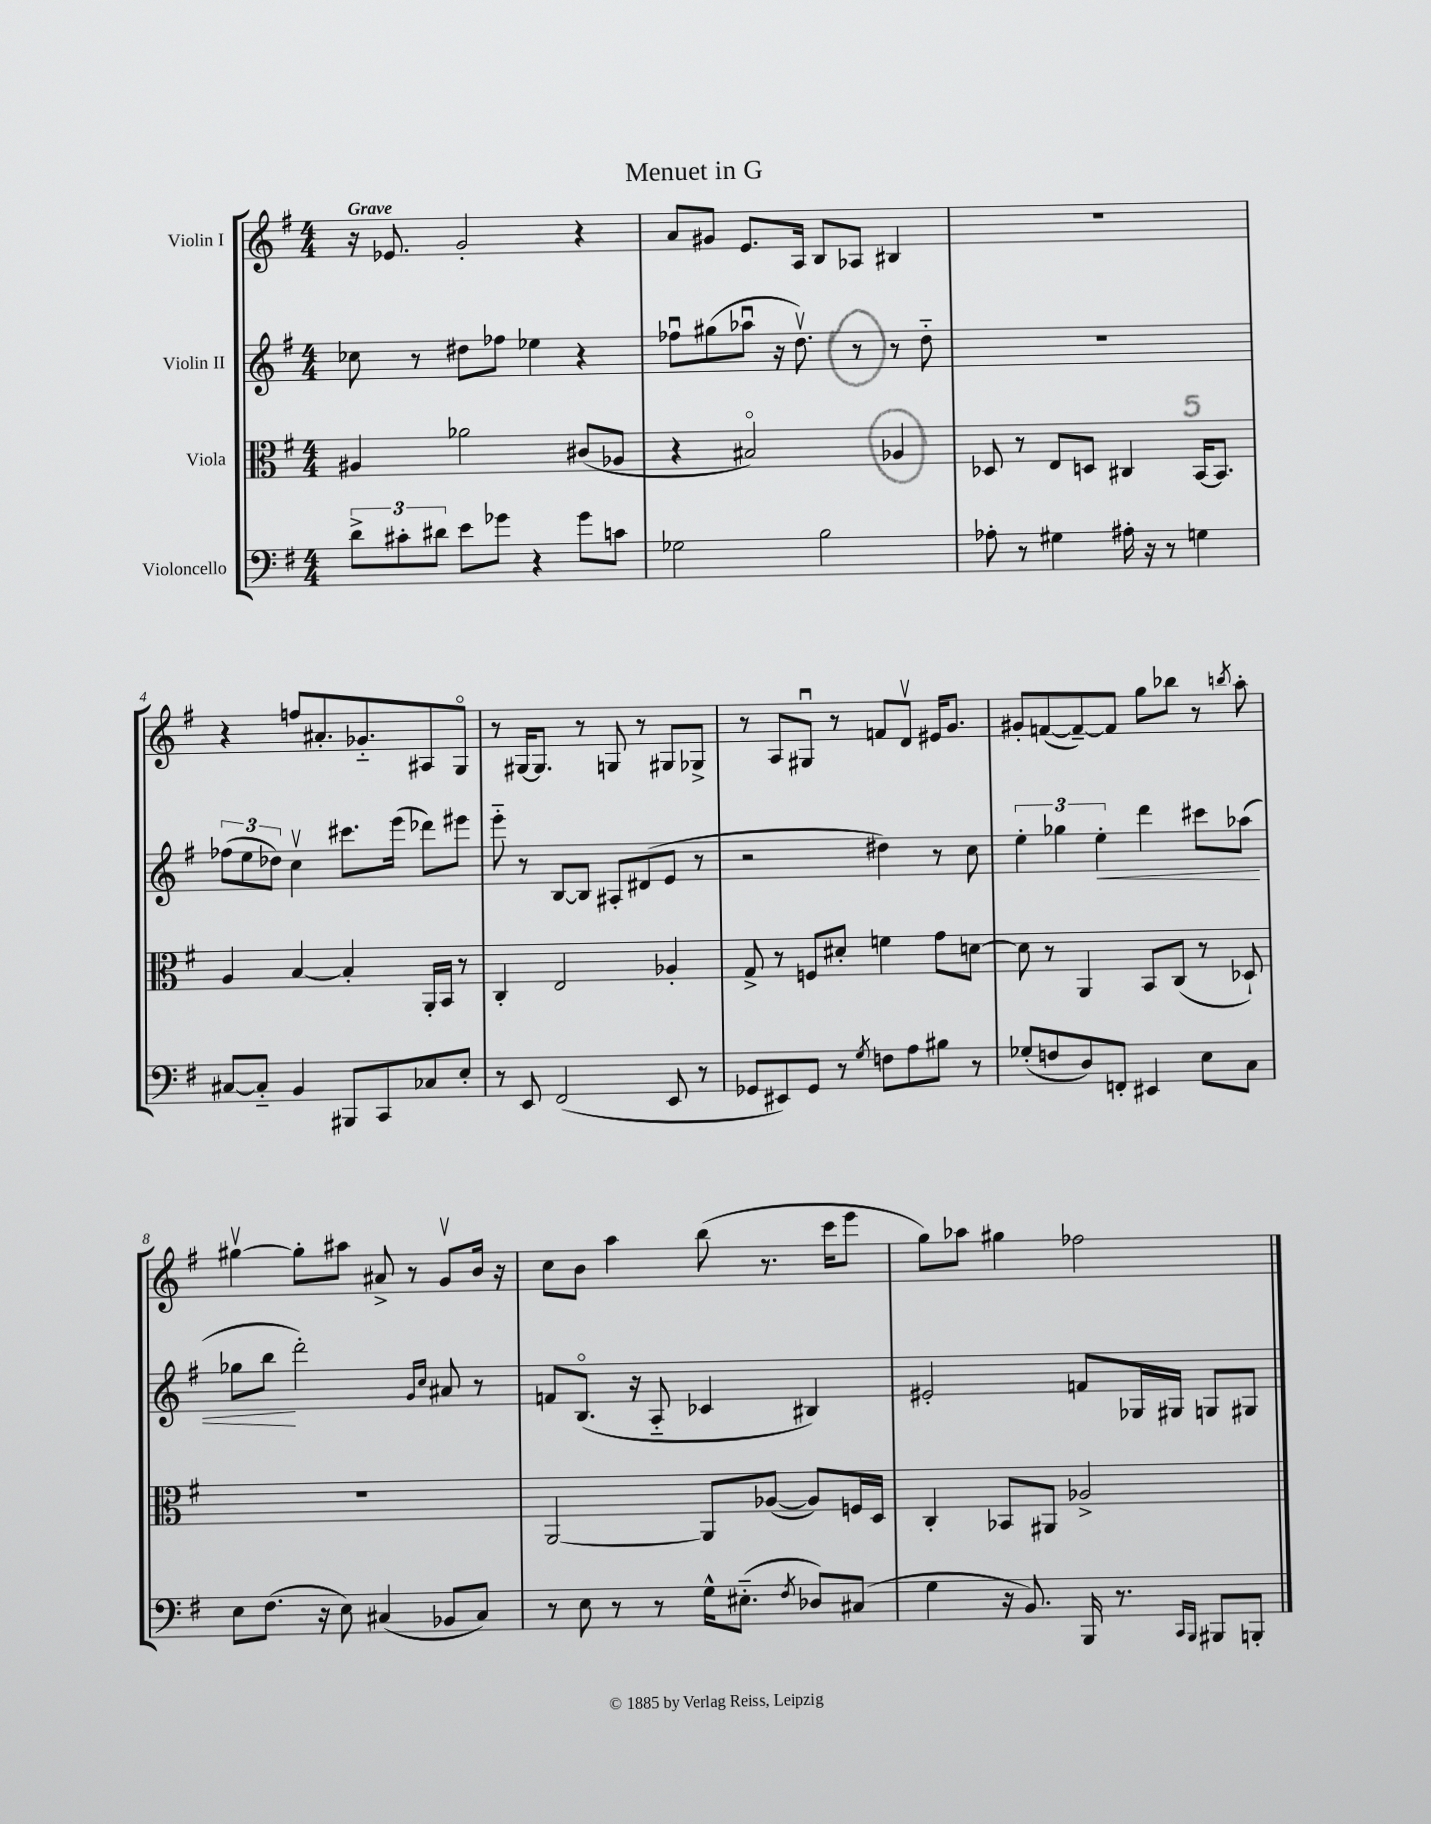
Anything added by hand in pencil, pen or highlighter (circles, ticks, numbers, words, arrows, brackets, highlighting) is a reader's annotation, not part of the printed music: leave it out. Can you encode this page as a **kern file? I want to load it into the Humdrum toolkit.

**kern	**kern	**kern	**kern
*staff4	*staff3	*staff2	*staff1
*clefF4	*clefC3	*clefG2	*clefG2
*k[f#]	*k[f#]	*k[f#]	*k[f#]
*M4/4	*M4/4	*M4/4	*M4/4
12d^	4A#	8cc-	16r
.	.	.	8.e-
12c#'	.	.	.
.	.	8r	.
12d#	.	.	.
8e	2a-	8dd#	2g'
8g-	.	8ff-	.
4r	.	4ee-	.
8g-	(8c#	4r	4r
8c	8A-	.	.
=	=	=	=
2G-	4r	8ff-u	8a
.	.	(8gg#	8g#
.	2B#o)	8aa-u	8.e
.	.	16r	.
.	.	8.ddv)	16A
2B	.	.	8B
.	.	8r	8A-
.	4A-	8r	4B#
.	.	8dd'~	.
=	=	=	=
8A-'	8D-	1r	1r
8r	8r	.	.
4G#	8E	.	.
.	8D	.	.
16A#'	4C#	.	.
16r	.	.	.
8r	.	.	.
4G	[16BB	.	.
.	8.BB]	.	.
=	=	=	=
[8C#	4A	(12ff-	4r
.	.	12ee	.
8C#'~]	.	.	.
.	.	12dd-)	.
4BB	[4B	4ccv	8ff
.	.	.	8.a#'
8BBB#	4B']	8.ccc#	.
.	.	.	8.g-'~
8CC	.	.	.
.	.	(16eee	.
8C-	16AA'	8ddd-)	8A#
.	16BB	.	.
8E'	8r	8eee#	8Go
=	=	=	=
8r	4C'	8eee'~	8r
8EE	.	8r	[16G#
.	.	.	8.G#]
(2FF#	2E	[8B	.
.	.	8B]	8r
.	.	8A#'	8G
.	.	(8d#	8r
8EE	4A-'	8e	8G#
8r	.	8r	8G-^
=	=	=	=
8GG-	8G^	2r	8r
8EE#)	8r	.	8A
8GG-	8F	.	8G#u
8r	8d#'	.	8r
8qG	.	.	.
8F	4f	4dd#)	8f
8A	.	.	8dv
8B#	8g	8r	16e#
.	.	.	8.g
8r	[8d	8cc	.
=	=	=	=
(8G-'	8d]	6ee'	8g#'
8F	8r	.	([8f
.	.	6gg-	.
8D)	4AA	.	8f~_)
.	.	6ee'	.
8FF'	.	.	8f]
4EE#	8BB	4ddd	8gg
.	(8C	.	8bb-
8E	8r	8ccc#	8r
.	.	.	8qbb
8C	8D-`)	(8aa-	8aa'
=	=	=	=
8E	1r	8gg-	[4gg#v
(8.F#	.	8bb	.
.	.	2ddd')	8gg#']
16r	.	.	.
8E)	.	.	8aa#
(4C#	.	.	8a#^
.	.	.	8r
.	.	16qqg	.
.	.	16qqcc	.
8BB-	.	8a#	8gv
8C#)	.	8r	16b
.	.	.	16r
=	=	=	=
8r	[2AA	8f	8cc
8E	.	(8.Bo	8b
8r	.	.	4aa
.	.	16r	.
8r	.	8A'~	.
16G^^	8AA]	4c-	(8bb
(8.E#'~	.	.	.
.	([8A-	.	8.r
8qF#	.	.	.
8D-)	8A-])	4B#)	.
.	.	.	16ccc
(8C#	16F	.	8eee
.	16D	.	.
=	=	=	=
4G	4C'	2e#'	8gg)
.	.	.	8aa-
16r	8BB-	.	4gg#
8.BB)	.	.	.
.	8AA#	.	.
16BBB	2A-^	8f	2ff-
8.r	.	.	.
.	.	16G-	.
.	.	16G#	.
16qqCC	.	.	.
16qqBBB	.	.	.
8BBB#	.	8G	.
8BBB'	.	8G#	.
==	==	==	==
*-	*-	*-	*-
